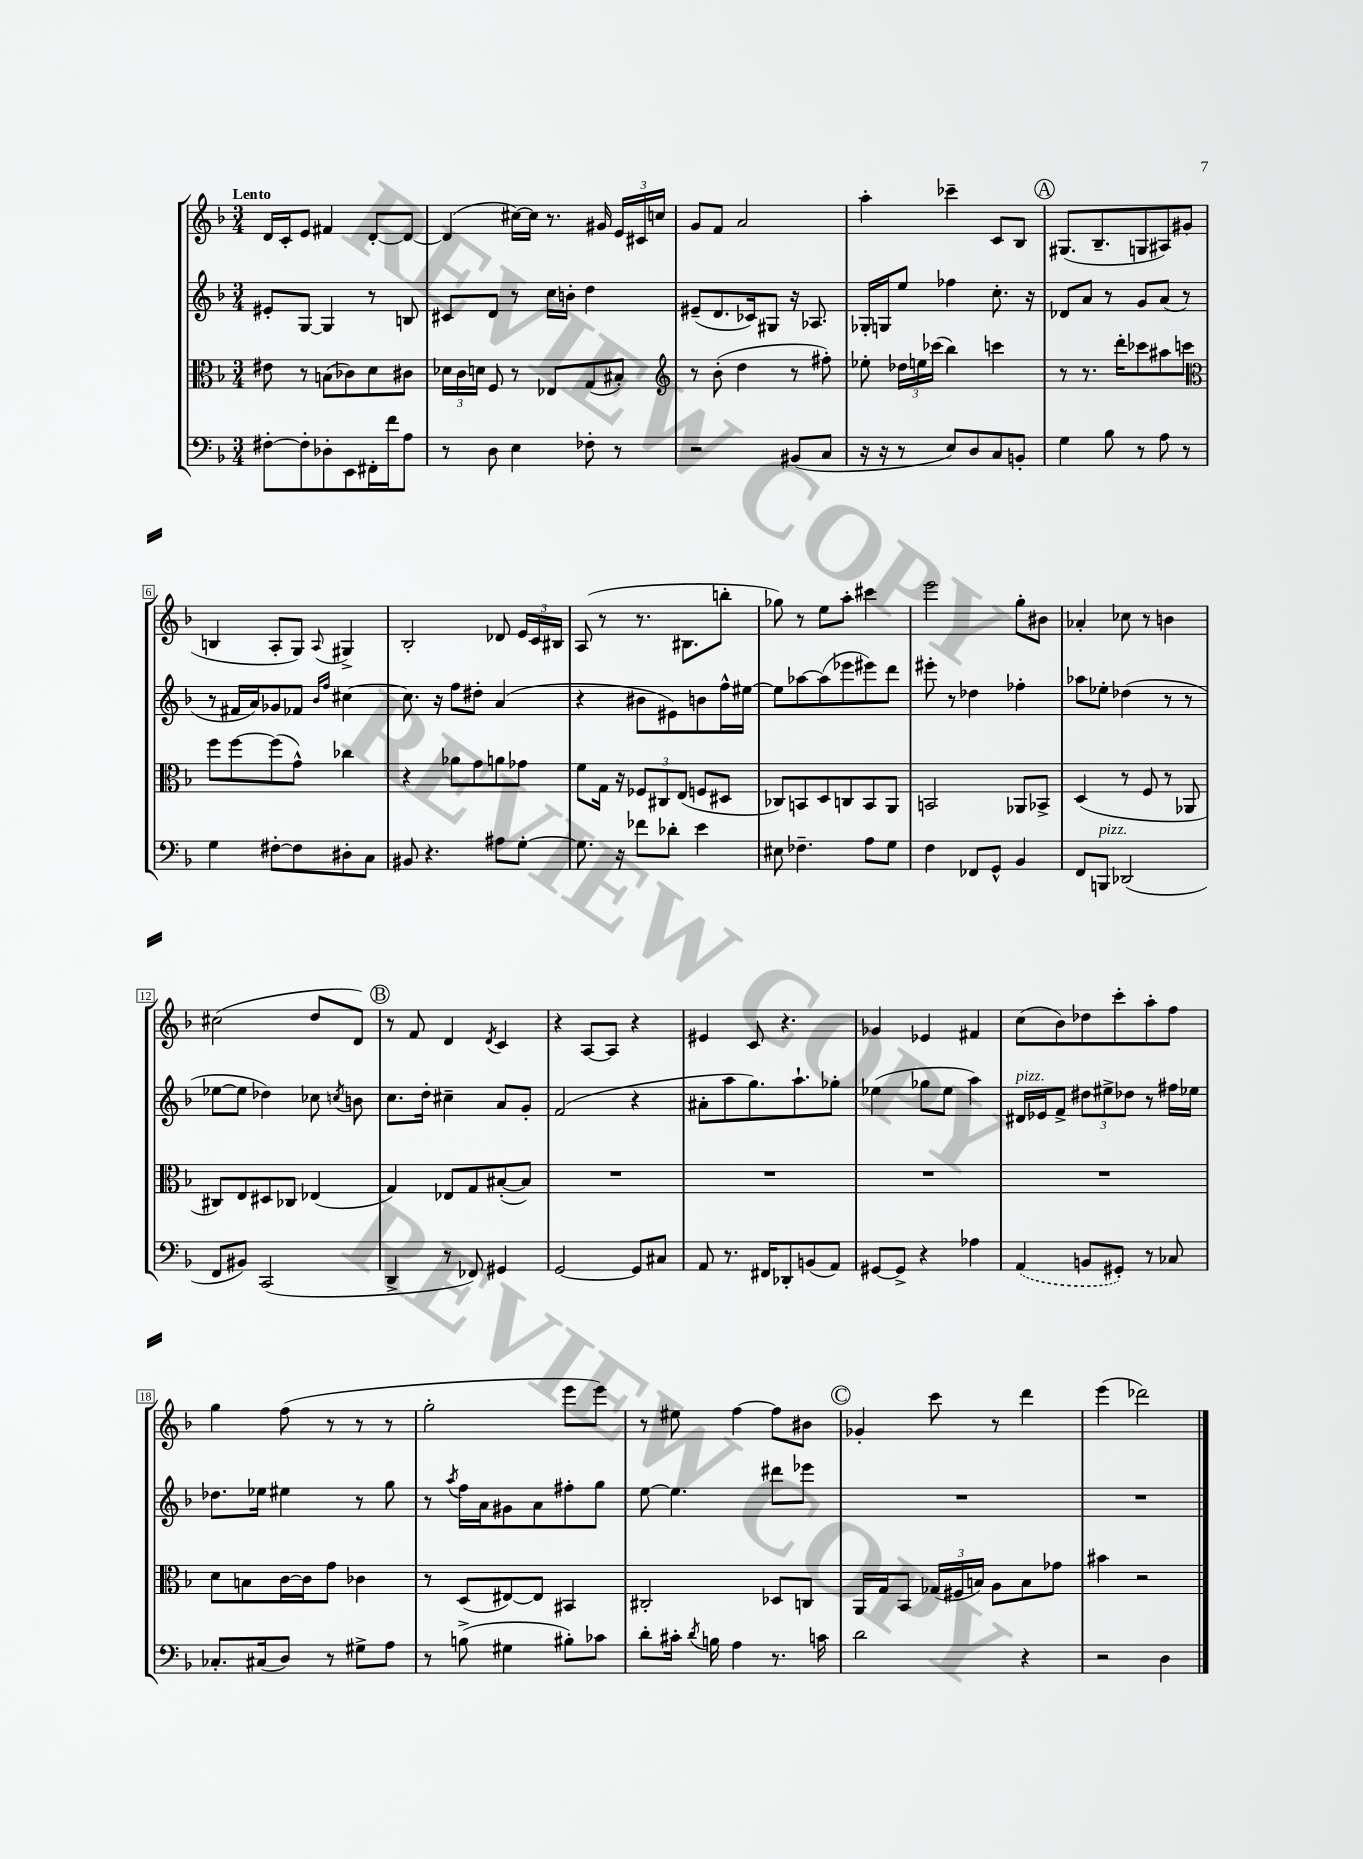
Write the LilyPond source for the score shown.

<<
\new StaffGroup <<
\new Staff = "s0" {
    \clef treble \key f \major \numericTimeSignature \time 3/4 \tempo "Lento"
    \autoBeamOff d'16[ c'16-. e'8] fis'4 d'8[~-. d'8]~ |
    d'4( cis''16[~) cis''16] r8. gis'16 \tuplet 3/2 { e'16[ cis'16 c''16] } |
    g'8[ f'8] a'2 |
    a''4-. ces'''4-- c'8[ bes8] |
    \mark \markup { \circle "A" } gis8.[( bes8.-- g8 ais8) gis'8]( |
    b4 a8[-. g8]) \appoggiatura { a8 } gis4-> |
    bes2-. des'8 \tuplet 3/2 { e'16[ c'16 bis16] } |
    a8( r8 r8. bis8.[ b''8]-. |
    ges''8) r8 e''8[ a''8]-. cis'''4 |
    e'''2 g''8[-. bis'8] |
    aes'4-. ces''8 r8 b'4 |
    cis''2( d''8[ d'8]) |
    \mark \markup { \circle "B" } r8 f'8 d'4 \acciaccatura { d'8 } c'4 |
    r4 a8[~ a8] r4 |
    eis'4 c'8 r4. |
    ges'4 ees'4 fis'4 |
    c''8[( bes'8) des''8 c'''8-. a''8-. f''8] |
    g''4 f''8( r8 r8 r8 |
    g''2-. e'''8[ e'''8]) |
    r8 eis''8 f''4~ f''8[ bis'8] |
    \mark \markup { \circle "C" } ges'4-. c'''8 r8 d'''4 |
    e'''4( des'''2) \bar "|." |
}
\new Staff = "s1" {
    \clef treble \key f \major \numericTimeSignature \time 3/4
    \autoBeamOff eis'8[-. g8]~ g4 r8 b8 |
    cis'8[ d'8] r8 c''16[ b'16]-. d''4 |
    eis'8[--( d'8. ces'16) gis8] r16 aes8. |
    ges16[-. g16 e''8] fes''4 c''8.-. r16 |
    \mark \markup { \circle "A" } des'8[ a'8] r8 g'8[ a'8]( r8 |
    r8 fis'16[ a'16) ges'8 fes'8] \grace { bes'16[ f''16] } cis''4~ |
    cis''8. r16 f''8[ dis''8]-. a'4( |
    r4 bis'8[ eis'8) b'8 f''16-^ eis''16]~ |
    eis''8[ aes''8~ aes''8( ees'''8 eis'''8) d'''8] |
    eis'''8-. r8 des''4 fes''4-. |
    aes''8[ ees''8]-. des''4( r8 r8 |
    ees''8[~ ees''8] des''4) ces''8 \acciaccatura { c''8 } b'8 |
    \mark \markup { \circle "B" } c''8.[ d''16]-. cis''4-- a'8[ g'8]-. |
    f'2( r4 |
    ais'8[-. a''8 g''8.) a''8.-! ges''8]-. |
    ees''4( ges''8[ ees''8] a''4) |
    dis'16[^\markup { \italic "pizz." } ees'16 f'8]-> \tuplet 3/2 { dis''8[ eis''8-> des''8] } r8 fis''16[ ees''16] |
    des''8.[ ees''16] eis''4 r8 g''8 |
    r8 \acciaccatura { a''8 } f''16[ a'16 gis'8 a'8 fis''8-. g''8] |
    e''8~ e''4. dis'''8[ ees'''8] |
    \mark \markup { \circle "C" } R2. |
    R2. \bar "|." |
}
\new Staff = "s2" {
    \clef alto \key f \major \numericTimeSignature \time 3/4
    \autoBeamOff eis'8 r8 b8[( ces'8) d'8 cis'8] |
    \tuplet 3/2 { des'16[ c'16 d'16] } f8 r8 ees8[ g8( bis8]-.) |
    \clef treble r8 bes'8-.( d''4 r8 fis''8-.) |
    ees''8-. \tuplet 3/2 { des''16[ e''16 ces'''16]( } bes''4) c'''4 |
    \mark \markup { \circle "A" } r8 r8. d'''16[-. ces'''8 ais''8 c'''8] |
    \clef alto f''8[ f''8~ f''8( g'8]-^) ces''4 |
    r4 aes'8[ g'8 a'8 ges'8] |
    f'8[ g16] r16 \tuplet 3/2 { fes8[ cis8 e8]( } f8[ dis8] |
    ces8[) b,8 d8 c8 b,8 a,8] |
    b,2 aes,8[ bes,8]-> |
    d4( r8 f8 r8 aes,8 |
    cis8[) e8 dis8 ces8] ees4( |
    \mark \markup { \circle "B" } g4) ees8[ g8 bis8~-.( bis8]) |
    R2. |
    R2. |
    R2. |
    R2. |
    d'8[ b8 c'16~ c'16 g'8] ces'4 |
    r8 d8[( eis8~) eis8] bis,4 |
    cis2-. des8[ c8] |
    \mark \markup { \circle "C" } a,16[ g16 bes,8] \tuplet 3/2 { ges16[( fis16 b16]) } a8[ b8 ges'8] |
    bis'4 r2 \bar "|." |
}
\new Staff = "s3" {
    \clef bass \key f \major \numericTimeSignature \time 3/4
    \autoBeamOff fis8[~-. fis8-. des8-. e,8 fis,16-. f'16 a8] |
    r8 d8 e4 fes8-. r8 |
    r2 bis,8[( c8] |
    r16 r16 r8 e8[) d8 c8 b,8]-. |
    \mark \markup { \circle "A" } g4 bes8 r8 a8 r8 |
    g4 fis8[~-. fis8 dis8-. c8] |
    bis,8 r4. ais8[ g8]~-. |
    g8. r16 fes'8[ des'8]-. e'4 |
    eis8 fes4.-- a8[ g8] |
    f4 fes,8[ g,8]-^ bes,4 |
    f,8[ b,,8]^\markup { \italic "pizz." } des,2( |
    f,8[ bis,8]) c,2( |
    \mark \markup { \circle "B" } d,4-> r8 fes,8) gis,4 |
    g,2~ g,8[ cis8] |
    a,8 r8. fis,16[ des,8-. b,8( a,8]) |
    gis,8[~ gis,8]-> r4 aes4 |
    \once \slurDashed a,4( b,8[ gis,8]-.) r8 ces8 |
    ces8.[-. cis16( d8]) r8 gis8[-> a8] |
    r8 b8->( gis4 bis8[-.) ces'8] |
    d'8[-. cis'16]-. \acciaccatura { d'8 } b16 a4 r8. c'16 |
    \mark \markup { \circle "C" } d'2 r4 |
    r2 d4 \bar "|." |
}
>>
>>
\layout { \context { \Score \override BarNumber.stencil = #(make-stencil-boxer 0.1 0.3 ly:text-interface::print) } }
